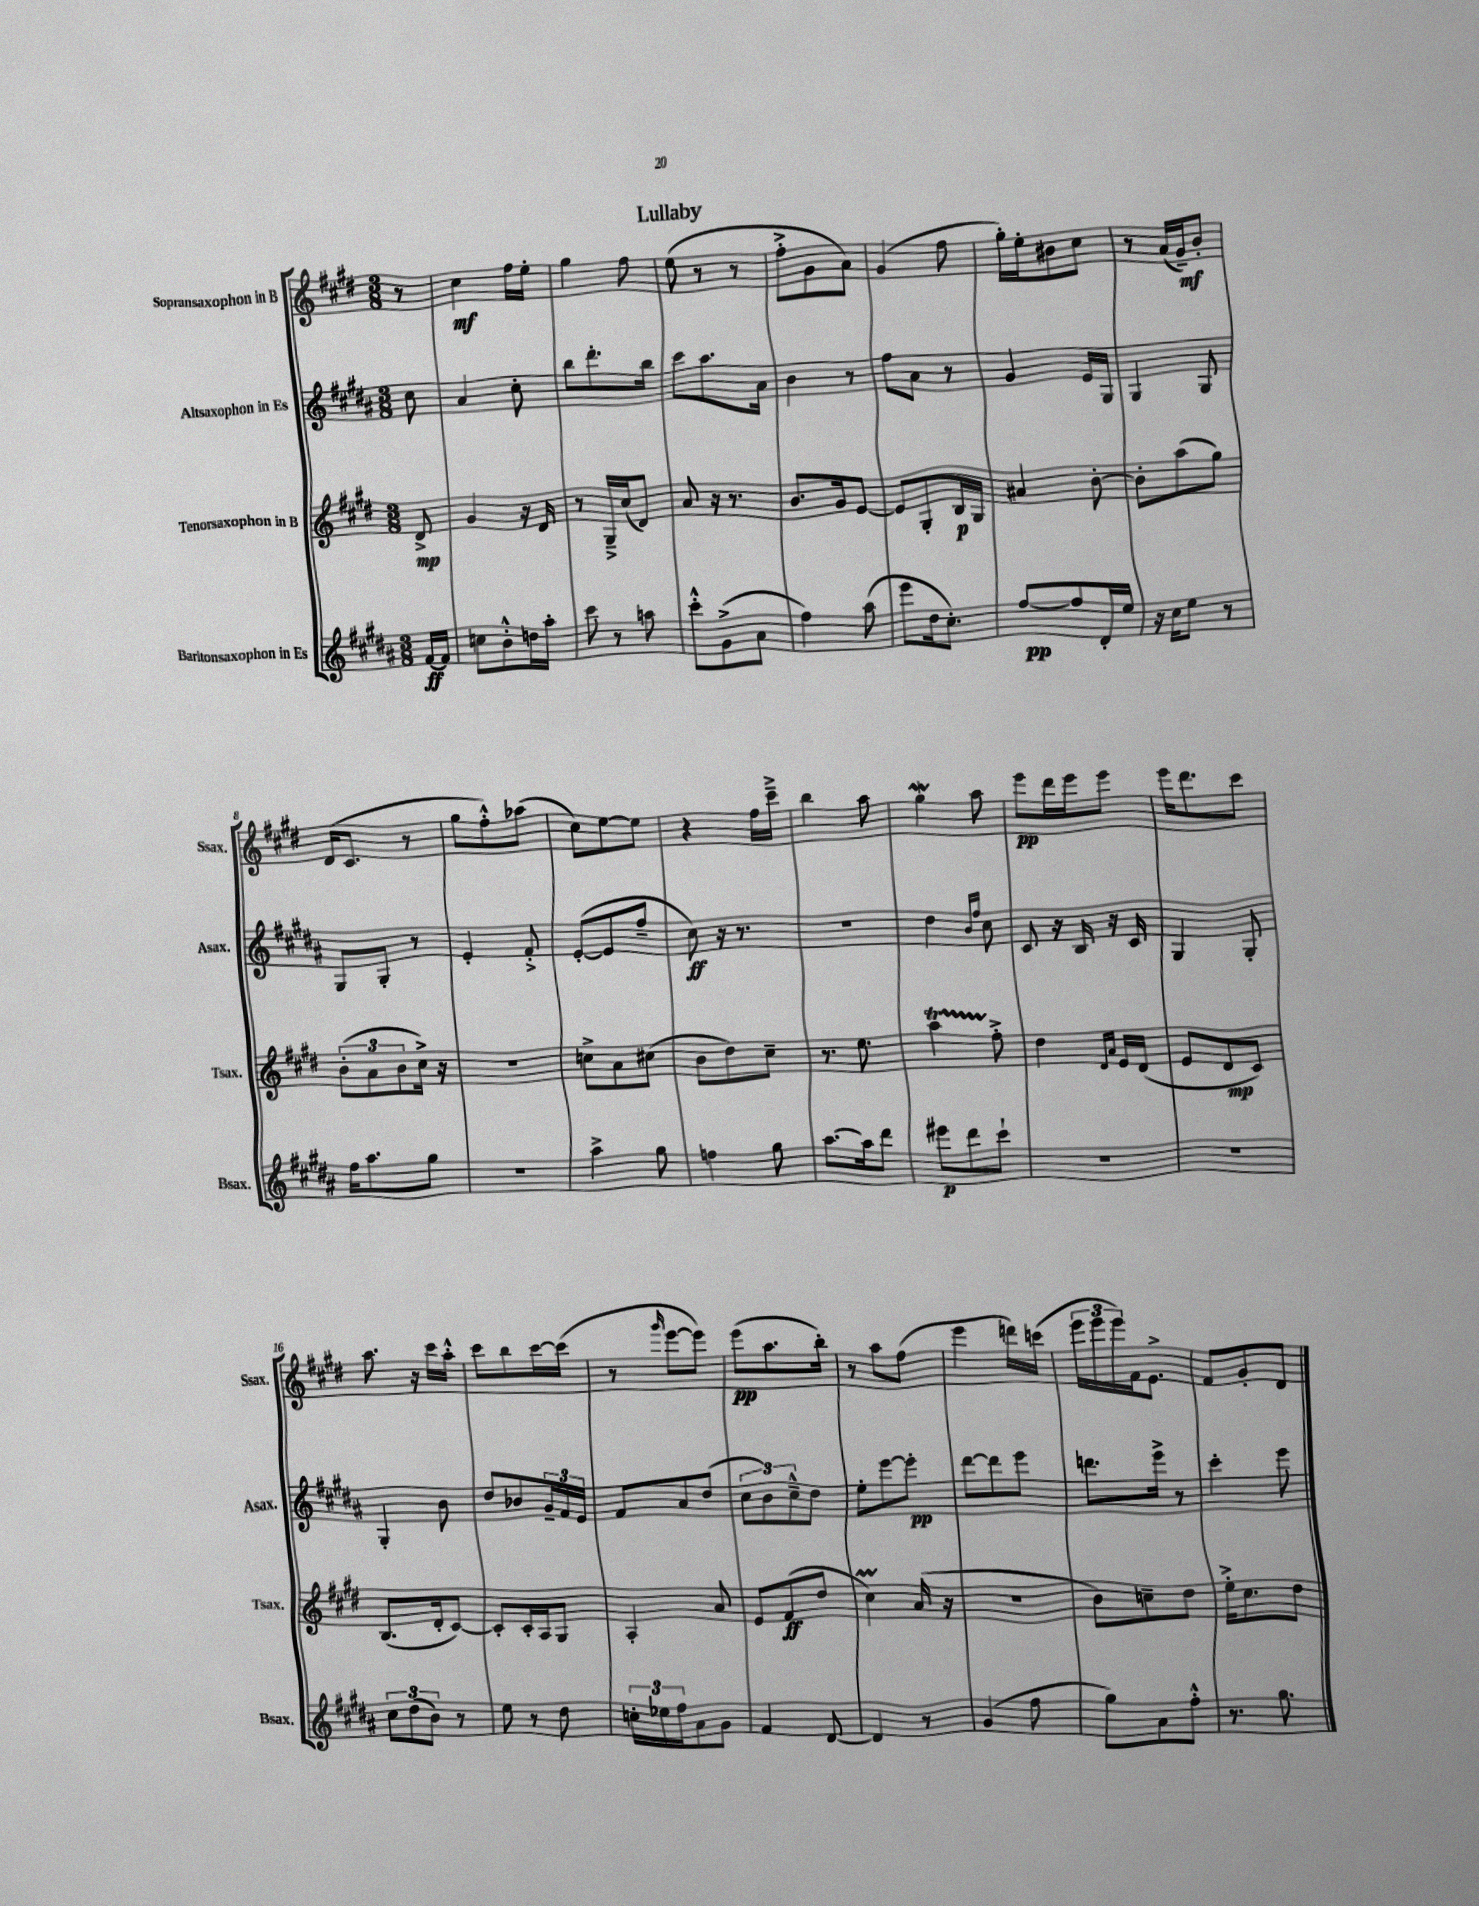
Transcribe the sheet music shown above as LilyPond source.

\header { title = "Lullaby" }
<<
\new StaffGroup <<
\new Staff = "s0" \with { instrumentName = "Sopransaxophon in B" shortInstrumentName = "Ssax." } {
    \clef treble \key e \major \numericTimeSignature \time 3/8 \partial 8
    r8 |
    cis''4\mf fis''16 e''16-. |
    gis''4 fis''8 |
    e''8( r8 r8 |
    fis''8-.-> gis'8 a'8) |
    gis'4( fis''8 |
    gis''16-.) e''16-. bis'8 cis''8 |
    r8 a'16( gis'16--\mf) b'8-. |
    dis'16( cis'8. r8 |
    gis''8 fis''8-.-^) aes''8( |
    cis''8) e''8~ e''8 |
    r4 fis''16 cis'''16---> |
    b''4 a''8 |
    gis''4\mordent a''8 |
    e'''8\pp dis'''16 e'''16 e'''8 |
    e'''16 dis'''8. cis'''8 |
    a''8. r16 cis'''16 a''16-.-^ |
    cis'''8 b''8 cis'''16~ cis'''16( |
    r8 \grace { gis'''16 } e'''8~ e'''8) |
    e'''8\pp( a''8. b''16-.) |
    r8 a''8 fis''8( |
    e'''4 d'''16) c'''16( |
    \tuplet 3/2 { e'''16 e'''16 e'''16) } fis'16 e'8.-> |
    fis'8 gis'8-. dis'8 \bar "|." |
}
\new Staff = "s1" \with { instrumentName = "Altsaxophon in Es" shortInstrumentName = "Asax." } {
    \clef treble \key b \major \numericTimeSignature \time 3/8 \partial 8
    cis''8 |
    ais'4 cis''8-. |
    b''8 dis'''8.-. b''16 |
    cis'''8 ais''8. ais'16 |
    b'4 r8 |
    fis''8 ais'8 r8 |
    gis'4 e'16 gis16 |
    gis4 gis8 |
    gis8 gis8-. r8 |
    e'4-. fis'8-.-> |
    e'8~-.( e'8 fis''8-- |
    cis''8\ff) r16 r8. |
    R4. |
    dis''4 \grace { b'16 fis''16 } cis''8 |
    cis'8 r16 b16 r16 cis'16 |
    gis4 gis8-. |
    gis4-. b'8 |
    dis''8 bes'8 \tuplet 3/2 { gis'16-- fis'16 e'16 } |
    fis'8 ais'8 dis''8( |
    \tuplet 3/2 { cis''8 b'8) cis''8---^ } dis''8 |
    e''8-. e'''8~ e'''8-.\pp |
    dis'''8~ dis'''8 e'''8 |
    d'''8. e'''16-> r8 |
    cis'''4-. e'''8 \bar "|." |
}
\new Staff = "s2" \with { instrumentName = "Tenorsaxophon in B" shortInstrumentName = "Tsax." } {
    \clef treble \key e \major \numericTimeSignature \time 3/8 \partial 8
    dis'8->\mp |
    gis'4 r16 dis'16 |
    r8 gis16---> cis''16( dis'8) |
    a'8 r16 r8. |
    b'8. gis'16 e'8~ |
    e'8 gis8-. b16\p gis16 |
    ais'4 b'8~-. |
    b'8-. a''8( gis''8) |
    \tuplet 3/2 { b'8-.( a'8 b'8 } cis''16->) r16 |
    R4. |
    c''8-> a'8 cis''8( |
    b'8 dis''8) cis''8-- |
    r8. e''8. |
    a''4\startTrillSpan fis''8-.->\stopTrillSpan |
    dis''4 \grace { dis'16 a'16 } e'16 dis'16( |
    e'8 dis'8\mp cis'8) |
    b8.( dis'16-. cis'8~) |
    cis'8-. cis'16-. a16 gis8 |
    a4-. a'8 |
    e'8 fis'8\ff( dis''8 |
    cis''4\prall) a'16( r16 |
    r4. |
    b'8) c''8-- dis''8 |
    e''16-.-> cis''8. dis''8 \bar "|." |
}
\new Staff = "s3" \with { instrumentName = "Baritonsaxophon in Es" shortInstrumentName = "Bsax." } {
    \clef treble \key b \major \numericTimeSignature \time 3/8 \partial 8
    fis'16~\ff fis'16 |
    c''8 b'8-.-^ d''16 ais''16-. |
    cis'''8 r8 a''8 |
    cis'''8-.-^ gis'8->( ais'8 |
    fis''4) ais''8( |
    e'''8 dis''16 cis''8.-.) |
    fis''8~\pp fis''8 dis'16-. e''16 |
    r16 cis''16 e''8 r8 |
    fis''16 ais''8. gis''8 |
    R4. |
    ais''4-> gis''8 |
    f''4 gis''8 |
    ais''8.~ ais''16 dis'''8 |
    eis'''8\p dis'''8 cis'''8-! |
    R4. |
    R4. |
    \tuplet 3/2 { cis''8 dis''8( b'8) } r8 |
    e''8 r8 dis''8 |
    \tuplet 3/2 { c''16-. ees''16 fis''16 } ais'8 gis'8 |
    fis'4 dis'8~ |
    dis'4 r8 |
    gis'4( fis''8 |
    gis''8) ais'8 fis''8-.-^ |
    r8. gis''8. \bar "|." |
}
>>
>>
